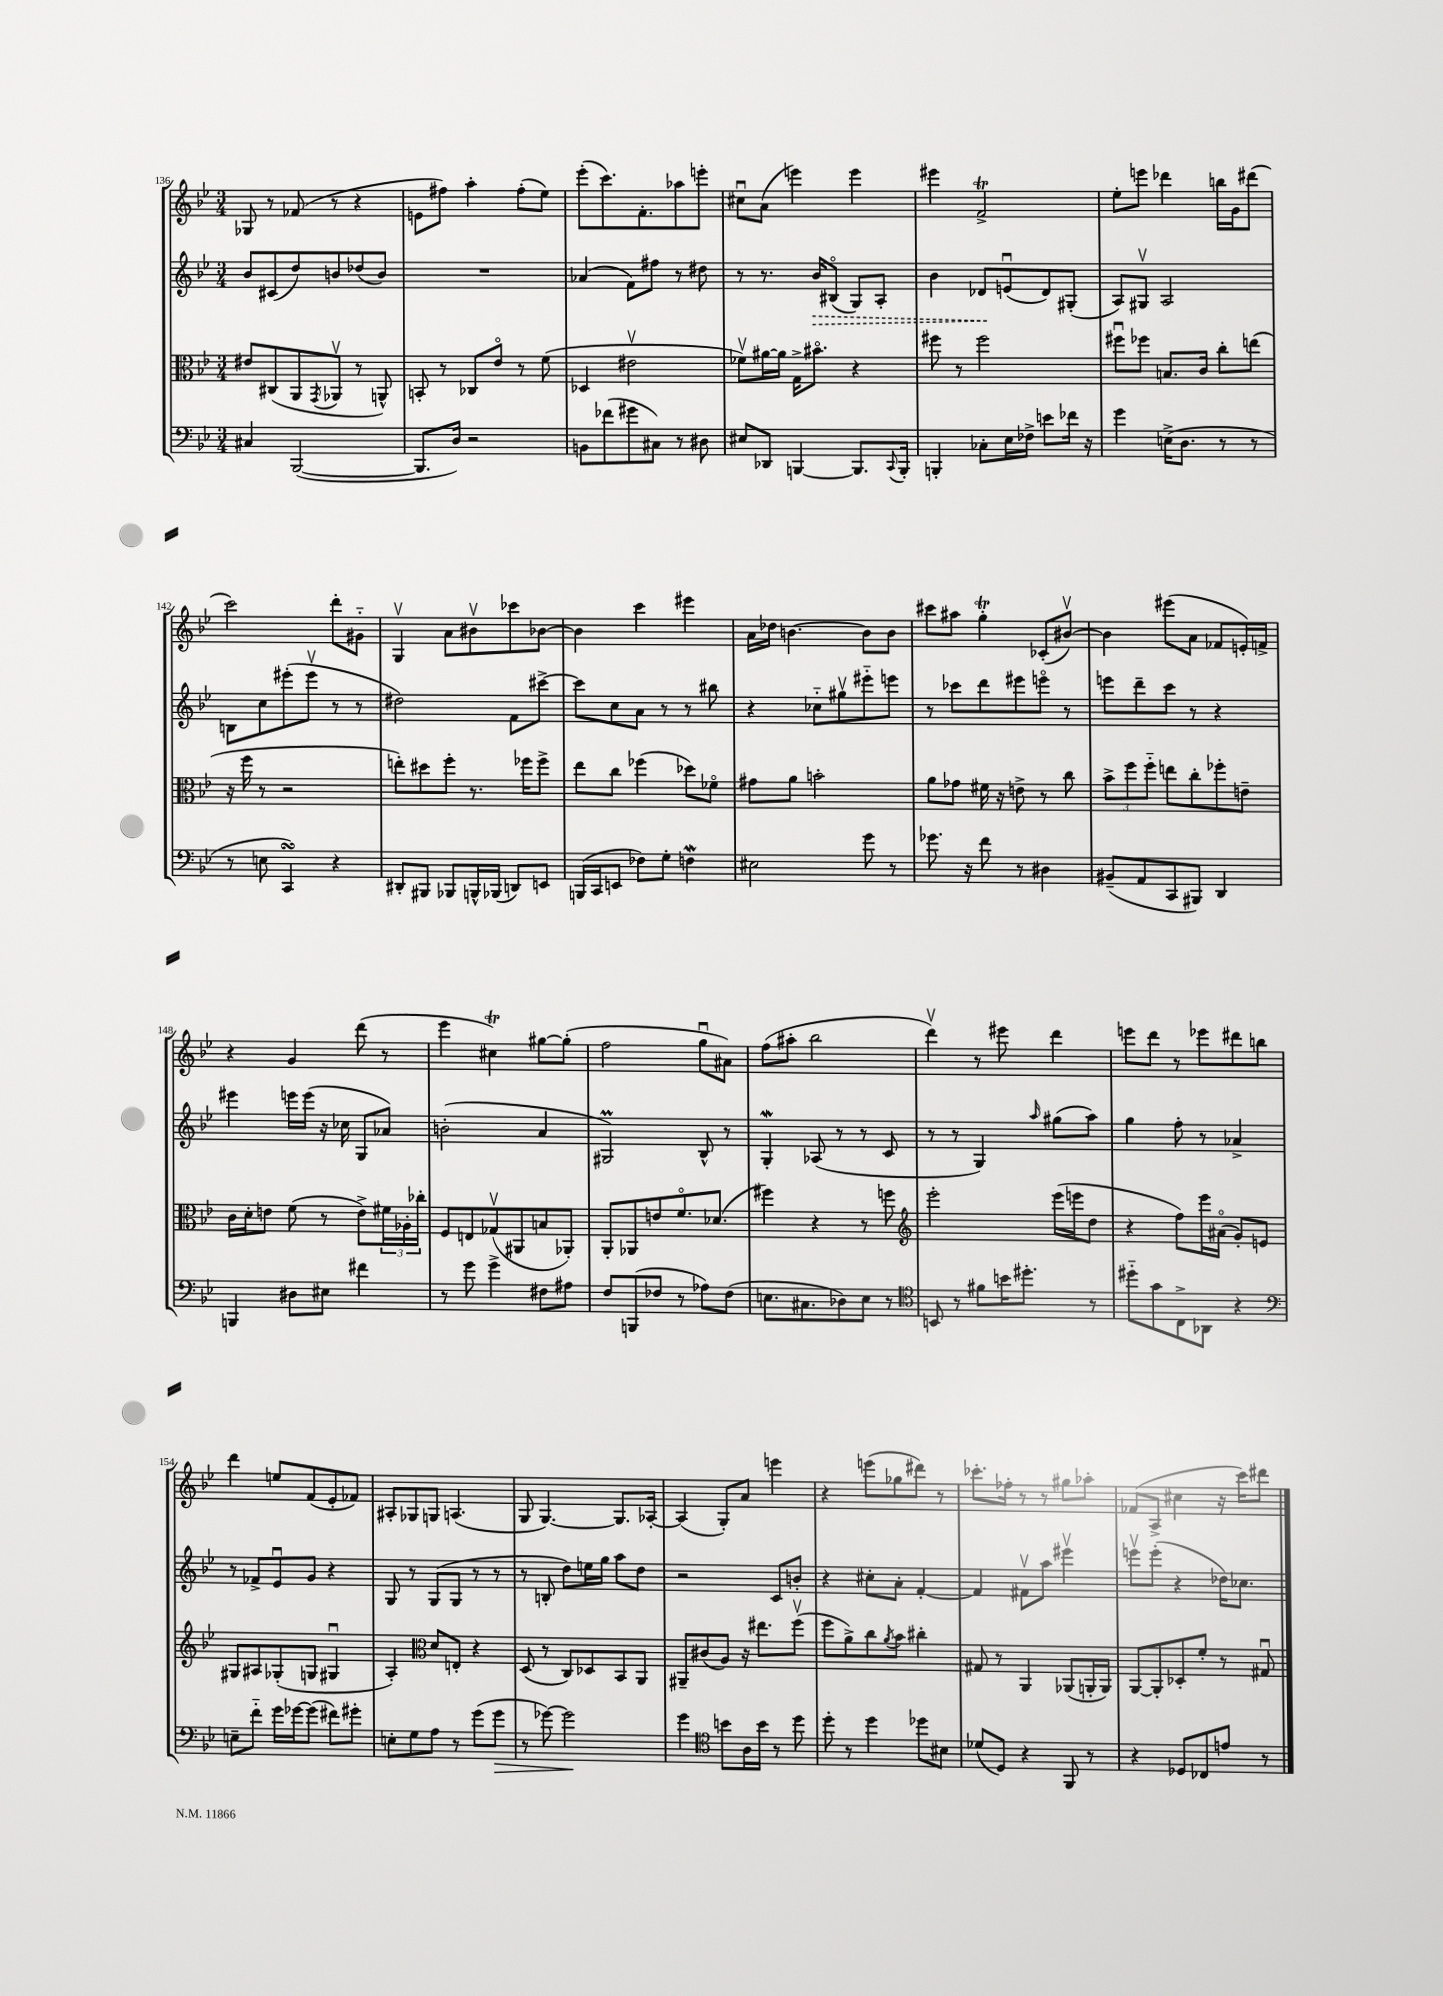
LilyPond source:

<<
\new StaffGroup <<
\new Staff = "s0" {
    \clef treble \key bes \major \numericTimeSignature \time 3/4
    ges8 r8 fes'8( r8 r4 |
    e'8 fis''8) a''4-. fis''8-.( ees''8) |
    ees'''8-.( c'''8.) f'8.-. aes''8 e'''8-. |
    cis''8\downbow a'8( e'''4) e'''4 |
    eis'''4 f'2->\trill |
    ees''8-. e'''8 des'''4 b''16 g'16 dis'''8( |
    c'''2) d'''8-. gis'8-_ |
    g4\upbow a'8 bis'8\upbow ces'''8 bes'8~ |
    bes'4 c'''4 eis'''4 |
    a'16 des''16 b'4.~ b'8 b'8 |
    cis'''8 ais''8 g''4-.\trill ces'8-.( bis'8~\upbow) |
    bis'4 eis'''8( a'8 fes'8 e'16-.) f'16-> |
    r4 g'4 d'''8( r8 |
    ees'''4 cis''4\trill) gis''8~ gis''8-.( |
    f''2 g''8\downbow ais'8) |
    f''8( ais''8-. bes''2 |
    d'''4\upbow) r8 eis'''8 d'''4 |
    e'''8 d'''8 r8 ees'''8 dis'''8 b''8 |
    d'''4 e''8 f'8( ees'8-. fes'8) |
    ais8-. ges8 g8 a4.( |
    g8 g4.~) g8. aes16~-. |
    aes4( g8-.) a'8 e'''4 |
    r4 e'''8( ges''8 dis'''8) r8 |
    ces'''8.-. fes''16-. r8 r8 gis''8 aes''8-. |
    fes'8( a8-> cis''4 r16 c'''16) dis'''8 \bar "|." |
}
\new Staff = "s1" {
    \clef treble \key bes \major \numericTimeSignature \time 3/4
    bes'8 cis'8( d''8) b'8 des''8( b'8) |
    R2. |
    aes'4( f'8) fis''8 r8 dis''8 |
    r8 r8. \once \override Hairpin.style = #'dashed-line bes'16\> bis8\flageolet( g8) a8-. |
    bes'4 des'8\! e'8\downbow( des'8) gis8-.( |
    a8) gis8\upbow a2 |
    b8 c''8 eis'''8-.( eis'''8\upbow r8 r8 |
    dis''2) f'8 cis'''8~-> |
    cis'''8 c''8 a'8 r8 r8 bis''8 |
    r4 ces''8-_ gis''8\upbow eis'''8-_ e'''8 |
    r8 ces'''8 d'''8 eis'''8 e'''8\flageolet r8 |
    e'''8 d'''8-- c'''8 r8 r4 |
    eis'''4 e'''16 e'''16( r16 ces''16 g8 aes'8) |
    b'2-.( a'4 |
    gis2\prall) bes8-^ r8 |
    g4-.\mordent aes8( r8 r8 c'8 |
    r8 r8 g4) \grace { a''16 } gis''8( a''8) |
    g''4 f''8-. r8 aes'4-> |
    r8 fes'8-> ees'8\downbow g'8 r4 |
    g8 r8 g8( g8 r8 r8 |
    r8 b8-. d''8) e''16 g''16 a''8 d''8 |
    r2 c'8 b'8-. |
    r4 cis''8-. a'8-. f'4~-. |
    f'4 fis'8\upbow a''8 eis'''4\upbow |
    e'''8\upbow e'''8-.( r4 des''16) ces''8. \bar "|." |
}
\new Staff = "s2" {
    \clef alto \key bes \major \numericTimeSignature \time 3/4
    eis'8 cis8( a,8 \acciaccatura { g,8 } aes,8\upbow r8 a,8-^) |
    b,8-. r8 ces8 ees'8\flageolet r8 f'8( |
    des4 eis'2\upbow |
    fes'8\upbow) ais'16~ ais'16 g16-> bis'8.\flageolet r4 |
    fis''8 r8 fis''2 |
    fis''8\downbow fes''8 b8. c'16 c''8-. e''8( |
    r16 f''16 r8 r2 |
    e''8-.) dis''8 f''8-. r8. fes''16 fes''8-> |
    ees''8 c''8 fes''4( des''8) fes'8\flageolet |
    gis'8 a'8 b'2-. |
    a'8 ges'8 fis'16 r16 e'8-> r8 c''8 |
    \tuplet 3/2 { bes'8-> f''8 f''8-_ } e''8 c''8-. fes''8-. e'8-- |
    c'16 d'16-. e'8 f'8( r8 e'8->) \tuplet 3/2 { fis'16 aes16-. ces''16-. } |
    f8 e8 ges8\upbow( ais,8 b8 aes,8-.) |
    a,8-. aes,8 e'8 f'8.\flageolet des'8.( |
    fis''4) r4 r8 f''8 |
    \clef treble ees'''2-. ees'''16( e'''16 d''8 |
    r4 f''8) ees'''16 ais'16\flageolet( g'8-.) e'8 |
    gis8 ais8 ges8-.( g8 gis4\downbow |
    a4-.) \clef alto d'8 e8-. r4 |
    d8( r8 c8) des8 bes,8 a,8 |
    ais,8-- cis'8( a8) r16 eis''8. f''8\upbow( |
    f''8 a'8->) c''8 \acciaccatura { a'8 } bes'8 cis''4-. |
    gis8 r8 a,4 aes,8( a,16-. a,16) |
    a,8~ a,8-. des8-. f'8-. r8 gis8\downbow \bar "|." |
}
\new Staff = "s3" {
    \clef bass \key bes \major \numericTimeSignature \time 3/4
    cis4 bes,,2~( |
    bes,,8. d16) r2 |
    b,8 fes'8( gis'8 cis8) r8 dis8 |
    eis8 des,8 b,,4~ b,,8. \appoggiatura { c,8 } b,,16-. |
    b,,4-. ces8-. ees16 fes16-> e'8 fes'16 r16 |
    g'4 e16->( d8. r8 r8 |
    r8 e8 c,4\turn) r4 |
    dis,8-. bis,,8 bes,,8 b,,16-^ bes,,16( d,8) e,8 |
    b,,16( c,16 e,8 fes8) g8-. f4\mordent |
    eis2 g'8 r8 |
    ges'8. r16 f'8 r8 dis4 |
    bis,8--( a,8 c,8 bis,,8) d,4 |
    b,,4 dis8 eis8 fis'4 |
    r8 g'8 g'4-> fis8 ais8 |
    f8 b,,8( fes8 r8 aes8) fes8( |
    e8. cis8. des8) e8 r8 |
    \clef tenor b,8 r8 fis'8 b'16 dis''8.-. r8 |
    dis''8-_ g'8 c8-> aes,8 r4 |
    \clef bass e8-- f'8-_ g'16 ges'16~ ges'8( fis'8) gis'8-. |
    e8-. g8 a8 r8 g'8( g'8\> |
    r8 ges'8~) ges'2\! |
    g'4 \clef tenor b'8 a16 b'16 r8 d''8 |
    d''8-. r8 d''4 des''8 bis8 |
    des'8( d8) r4 f,8 r8 |
    r4 des8 ces8 e'8 r8 \bar "|." |
}
>>
>>
\layout { \context { \Score currentBarNumber = #136 } }
